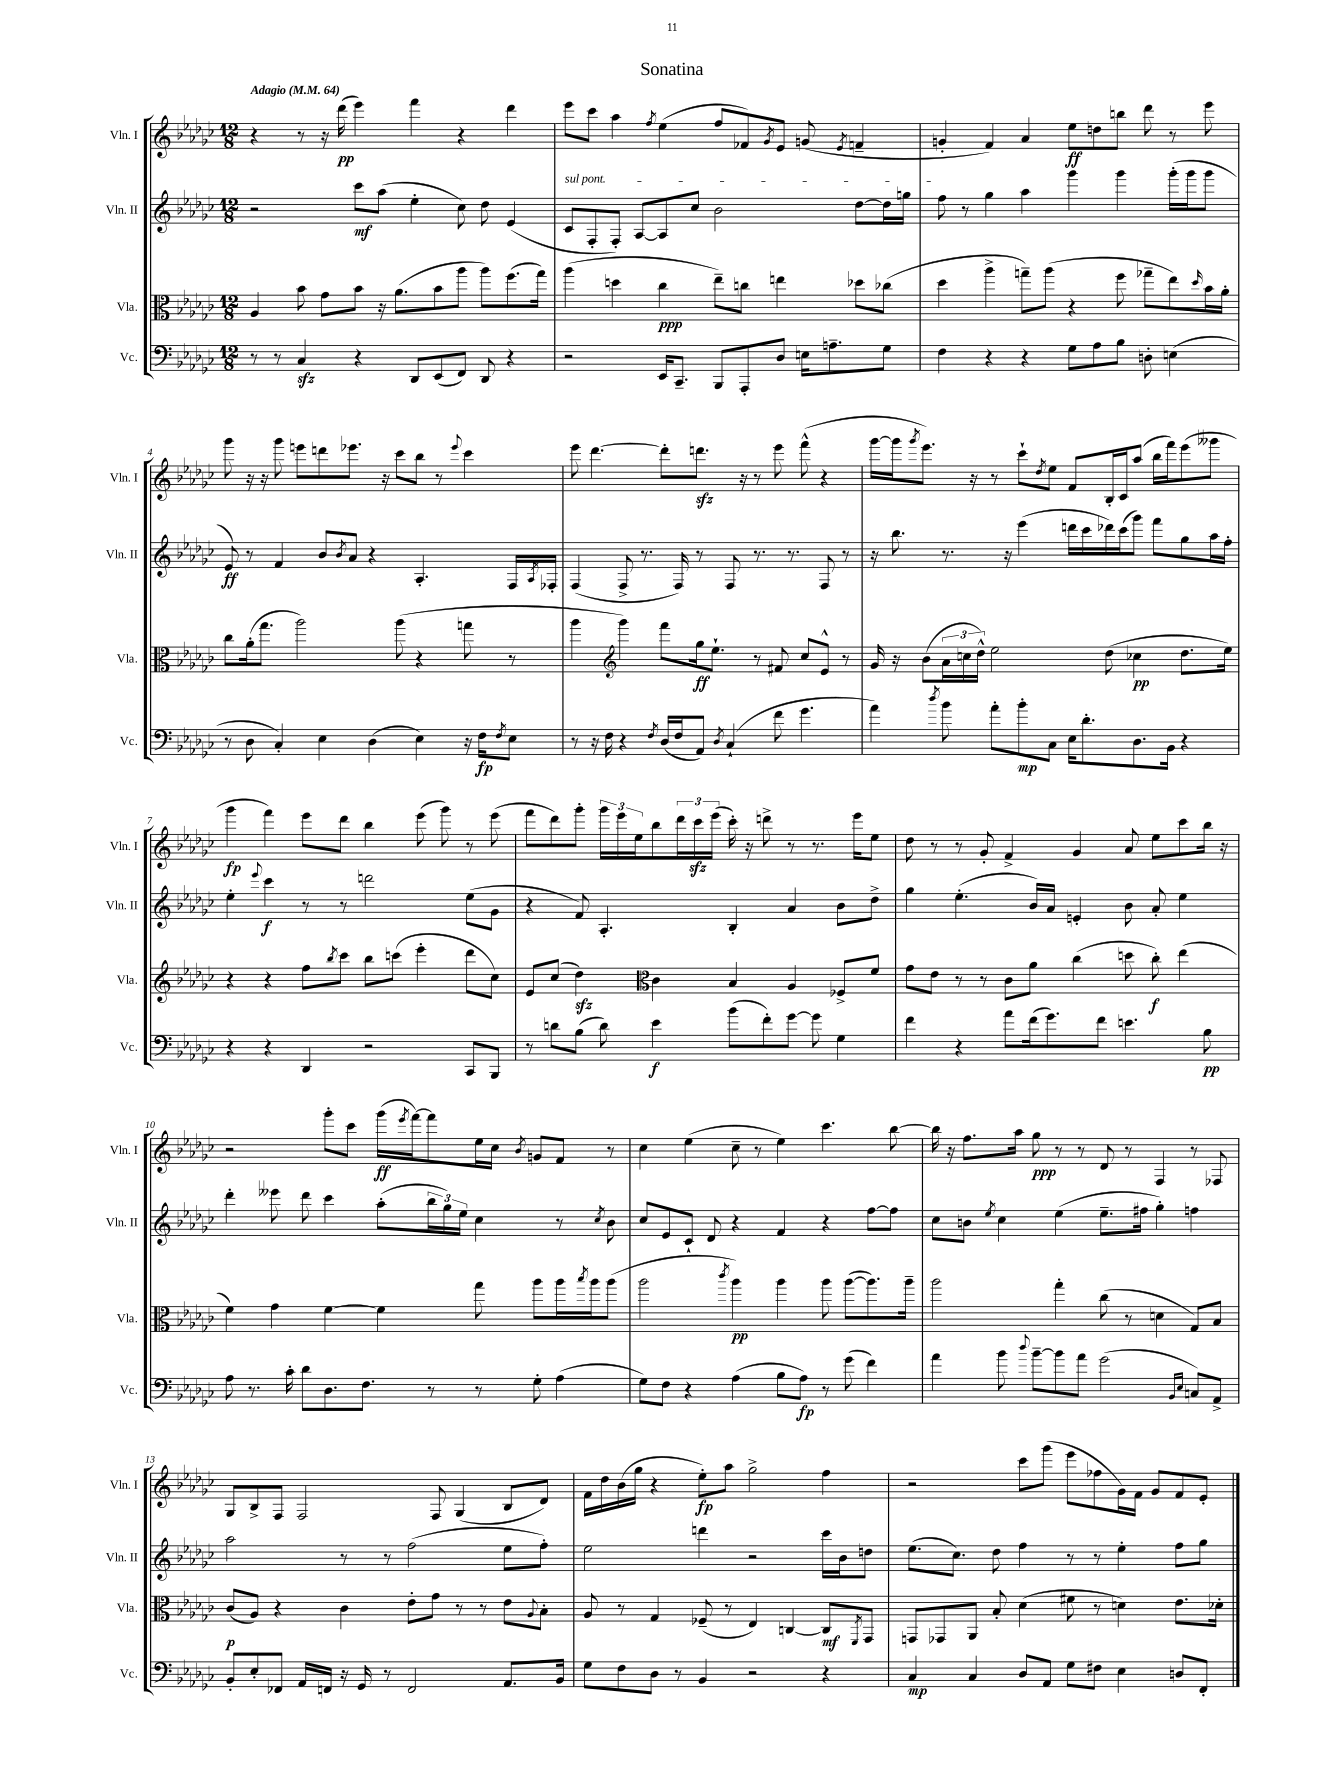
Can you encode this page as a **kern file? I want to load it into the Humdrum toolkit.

**kern	**kern	**kern	**kern
*staff4	*staff3	*staff2	*staff1
*clefF4	*clefC3	*clefG2	*clefG2
*k[b-e-a-d-g-c-]	*k[b-e-a-d-g-c-]	*k[b-e-a-d-g-c-]	*k[b-e-a-d-g-c-]
*M12/8	*M12/8	*M12/8	*M12/8
*MM64	*MM64	*MM64	*MM64
8r	4A-	2r	4r
8r	.	.	.
4C-	8b-	.	8r
.	8g-	.	16r
.	.	.	(16ddd-
4r	8b-	8ccc-	4eee-)
.	16r	(8aa-	.
.	(8.a-	.	.
8DD-	.	4ee-'	4fff
(8EE-	8b-	.	.
8FF)	8aa-	8cc-)	4r
8DD-	8aa-)	8dd-	.
4r	(8.ff	(4e-	4ddd-
.	16gg-)	.	.
=	=	=	=
2r	(4aa-	8c-	8eee-
.	.	8F'	8ccc-
.	4dd	8F')	4aa-
.	.	[8A-	.
.	.	.	8qff
16EE-	4cc-	8A-]	(4ee-
8.CC-~	.	.	.
.	.	8cc-	.
8BBB-	8ee-~)	2b-	8ff
8AAA-'	8cc	.	8f-)
.	.	.	8qg-
8D-	4ee	.	8e-
16E	.	.	(8g
8.A~	.	.	.
.	.	.	8qe-
.	8dd-	[8dd-	4f~
8G-	(8cc-	16dd-]	.
.	.	16gg	.
=	=	=	=
4F	4dd-	8ff	4g'
.	.	8r	.
4r	4aa-^	4gg-	4f)
4r	8gg~)	4aa-	4a-
.	(8aa-	.	.
8G-	4r	4ggg-	8ee-
8A-	.	.	8dd
8B-	8ff	4ggg-	8bb
8D'	8gg-~	.	8ddd-
(4E	8ee-)	(16ggg-'	8r
.	.	16ggg-	.
.	16qqdd-	.	.
.	16b-	8ggg-	8eee-
.	16a-'	.	.
=	=	=	=
8r	8cc-	8e-)	8ggg-
8D-	(16a-'	8r	16r
.	8.gg-	.	16r
4C-')	.	4f	8ggg-
.	2aa-)	.	8eee
4E-	.	8b-	8ddd
.	.	8qb-	.
.	.	8a-	8.eee-
(4D-	.	4r	.
.	.	.	16r
.	(8aa-	.	8ccc-
4E-)	4r	4.A-'	8bb-
.	.	.	8r
.	.	.	8qqeee-
16r	8gg	.	4ccc-
16F	.	.	.
8qF	.	.	.
8E-	8r	16F	.
.	.	8qA-	.
.	.	16F-'	.
=	=	=	=
8r	4aa-	(4F	8eee-
16r	.	.	[4.ddd-
16F	.	.	.
*	*clefG2	*	*
4r	4ggg-)	8F^	.
.	.	8.r	.
8qF	.	.	.
(16D-	8fff	.	8ddd-']
16F	.	16F)	.
8AA-)	16gg-	8r	8.ddd
.	8.ee-`	.	.
8qD-	.	.	.
(4C-`	.	8F	.
.	.	.	16r
.	8r	8.r	8r
8f	8f#	.	8eee-
.	.	8.r	.
4.g-	8cc-	.	(8fff^^
.	8e-^^	8F	4r
.	8r	8r	.
=	=	=	=
4a-)	16g-	16r	[16ggg-
.	16r	8.bb-	16ggg-]
.	.	.	8qggg-
.	(8b-	.	8.eee-)
8qdd-	.	.	.
8b-	24a-	8.r	.
.	24cc	.	.
.	.	.	16r
.	24dd-^^)	.	.
8a-'	2ee-	.	8r
.	.	16r	.
8b-'	.	(4eee-	8ccc-`
.	.	.	8qdd-
8C-	.	.	8ee-
16E-	.	16ddd	8f
8.d-'	.	16ccc-	.
.	(8dd-	16ddd-)	16B-'
.	.	(16ccc-	16c-
8.D-	4cc-	8ggg-)	(8aa-
.	.	8fff	16bb-
16BB-	.	.	16fff)
4r	8.dd-	8gg-	(8eee-
.	.	16aa-	8ggg--
.	16ee-)	16ff'	.
=	=	=	=
4r	4r	4ee-'	4ggg-
.	.	8qqeee-	.
4r	4r	4ccc-	4fff)
4DD-	8ff	8r	8eee-
.	8qbb-	.	.
.	8ccc-	8r	8ddd-
2r	8bb-	2ddd	4bb-
.	(8ccc	.	.
.	4eee-'	.	(8eee-
.	.	.	8ggg-)
8CC-	8ddd-	(8ee-	8r
8BBB-	8cc-)	8g-	(8eee-
=	=	=	=
8r	8e-	4r	8fff
8d	(8cc-	.	8ddd-)
(8B-	4dd-)	8f)	8ggg-'
8d)	.	4.A-'	24ggg-
.	.	.	24eee-
.	.	.	24ee-
*	*clefC3	*	*
4e-	4c-	.	8bb-
.	.	.	24ddd-
.	.	.	24ccc-
.	.	.	(24eee-
(8b-	4B-	4B-'	16ccc-')
.	.	.	16r
8f')	.	.	8ddd^
[8g-	4A-	4a-	8r
8g-]	.	.	8.r
4G-	8F-^	8b-	.
.	.	.	16eee-
.	8f	8dd-^	8ee-
=	=	=	=
4f	8g-	4gg-	8dd-
.	8e-	.	8r
4r	8r	(4.ee-'	8r
.	8r	.	8g-'
8a-	8c-	.	4f^
(16f	8a-	16b-)	.
8.g-)	.	16a-	.
.	(4cc-	4e'	4g-
8f	.	.	.
4.e	8dd	8b-	8a-
.	8cc-')	8a-'	8ee-
.	(4ee-	4ee-	8ccc-
8B-	.	.	16bb-
.	.	.	16r
=	=	=	=
8A-	4f)	4ddd-'	2r
8.r	.	.	.
.	4g-	8eee--	.
16c-'	.	.	.
8d-	.	8ddd-	.
8.D-	[4f	4ccc-	8ggg-'
.	.	.	8ccc-
8.F	.	.	.
.	4f]	(8aa-'	(16ggg-
.	.	.	8qeee-
.	.	.	[16fff)
8r	.	24bb-	8fff]
.	.	24gg-)	.
.	.	24ee-	.
8r	8gg-	4cc-	16ee-
.	.	.	16cc-
.	.	.	8qb-
8G-'	8aa-	.	8g
(4A-	16aa-	8r	8f
.	8qbb-	.	.
.	16aa-	.	.
.	.	8qcc-	.
.	(8aa-	8b-	8r
=	=	=	=
8G-)	2aa-	8cc-	4cc-
8F	.	8e-	.
4r	.	8c-`	(4ee-
.	.	8d-	.
.	8qccc-	.	.
(4A-	4aa-)	4r	8cc-~
.	.	.	8r
8B-	4aa-	4f	4ee-)
8A-)	.	.	.
8r	8aa-	4r	4.ccc-
(8g-	([8aa-	.	.
4f)	8.aa-])	[8ff	.
.	.	8ff]	[8bb-
.	16aa-~	.	.
=	=	=	=
4a-	2aa-	8cc-	16bb-]
.	.	.	16r
.	.	8b	8.ff
.	.	8qee-	.
8b-	.	4cc-	.
.	.	.	16aa-
8qqdd-	.	.	.
[8b-~	.	.	8gg-
8b-]	4gg-'	(4ee-	8r
8a-	.	.	8r
(2g-	(8cc-	8.ee-~	8d-
.	8r	.	8r
.	.	16ff#	.
.	4d	4gg-')	4F
16qqBB-	.	.	.
16qqE-	.	.	.
8C)	8G-)	4ff	8r
8AA-^	8B-	.	8F-
=	=	=	=
8BB-'	(8c-	2aa-	8G-
8E-'	8A-)	.	8B-^
8FF-	4r	.	8F
16AA-	.	.	2F
16FF	.	.	.
16r	4c-	8r	.
16GG-	.	.	.
8r	.	8r	.
2FF	8e-'	(2ff	.
.	8g-	.	8F
.	8r	.	(4G-
.	8r	.	.
8.AA-	8e-	8ee-	8B-
.	8qqA-	.	.
.	8B-'	8ff')	8d-)
16BB-	.	.	.
=	=	=	=
8G-	8A-	2ee-	16f
.	.	.	16dd-
8F	8r	.	(16b-
.	.	.	16gg-
8D-	4G-	.	4r
8r	.	.	.
4BB-	(8F-~	4ddd	8ee-')
.	8r	.	8aa-
2r	4E-)	2r	2gg-^
.	[4C	.	.
4r	8C]	16ccc-	4ff
.	.	16b-	.
.	8qFF	.	.
.	8GG-	8dd	.
=	=	=	=
4C-	8GG	(8.ee-	2r
.	8GG-	.	.
.	.	8.cc-)	.
4C-	8AA-	.	.
.	8B-'	8dd-	.
8D-	(4d-	4ff	8ccc-
8AA-	.	.	(8ggg-
8G-	8f#	8r	8eee-
8F#	8r	8r	8ff-
4E-	4d)	4ee-'	16g-)
.	.	.	16f
.	.	.	8g-
8D	8.e-	8ff	8f
8FF'	.	8gg-	8e-'
.	16d-'	.	.
==	==	==	==
*-	*-	*-	*-
